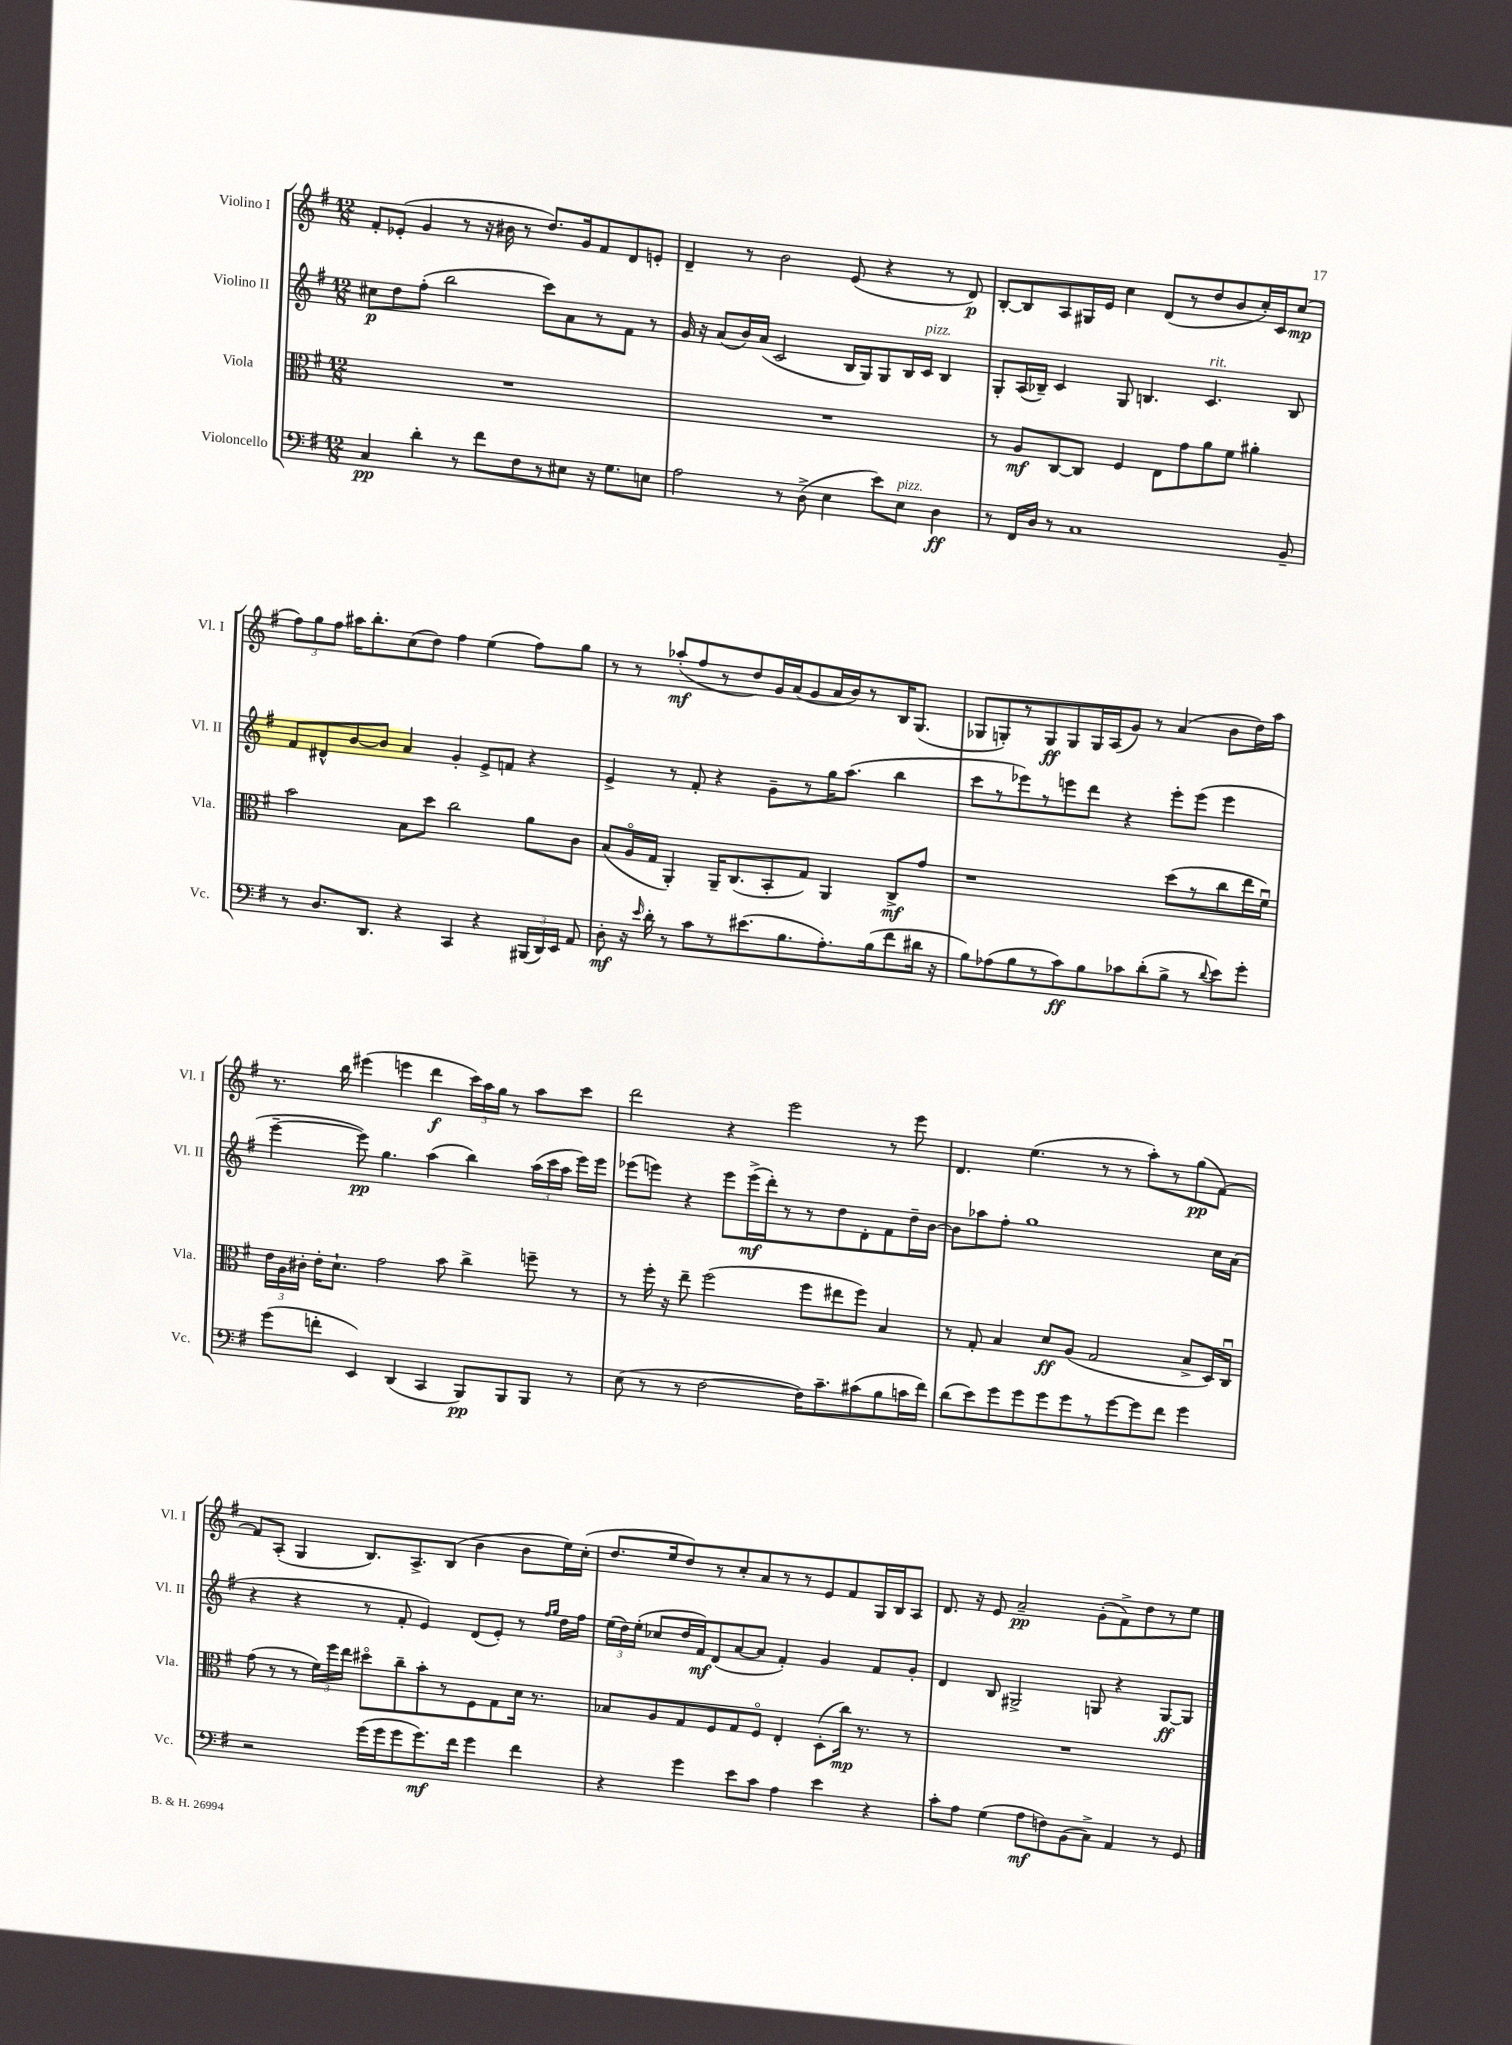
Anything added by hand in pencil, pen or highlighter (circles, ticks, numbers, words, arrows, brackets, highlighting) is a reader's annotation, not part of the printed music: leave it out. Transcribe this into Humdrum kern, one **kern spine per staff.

**kern	**kern	**kern	**kern
*staff4	*staff3	*staff2	*staff1
*clefF4	*clefC3	*clefG2	*clefG2
*k[f#]	*k[f#]	*k[f#]	*k[f#]
*M12/8	*M12/8	*M12/8	*M12/8
4C	1.r	8cc#	8f#'
.	.	8dd	(8e-'
4d'	.	(8ff#'	4g
.	.	2bb	.
8r	.	.	8r
8f#	.	.	16r
.	.	.	16b#
8F#	.	.	8r
8r	.	8ccc)	8.dd)
8E#	.	8a	.
.	.	.	16g
16r	.	8r	8f#
8.G	.	.	.
.	.	8f#	8d
8E	.	8r	8e'
=	=	=	=
2A	1.r	16g	4d~
.	.	16r	.
.	.	(8a	.
.	.	16b)	8r
.	.	(16a	.
.	.	2c	2b
8r	.	.	.
(8D^	.	.	.
4E	.	.	.
.	.	16B	(8e
.	.	16G)	.
8e)	.	8G	4r
8E	.	16B	.
.	.	16c	.
4D	.	4B	8r
.	.	.	8d)
=	=	=	=
8r	8r	8G'	[8B'
16FF#	8A	(16A	8B]
16D	.	16B-~)	.
8r	[8C	4c	8A
1C	8C]	.	16G#
.	.	.	16e
.	4F#	8G	4cc
.	.	4.B	.
.	8E	.	(8d
.	8g	.	8r
.	8a	4.c	8dd
.	8f#	.	8b
.	4a#'	.	16cc')
.	.	.	16c
8BB~	.	8B	(8cc
=	=	=	=
8r	2b	8f#	12ff#)
.	.	.	12gg
8.D	.	8d#^^	.
.	.	.	12ff#
.	.	[8b	16aa#
8.DD	.	.	8.bb'
.	.	8b]	.
4r	8B	4a	(8cc
.	8dd	.	8dd)
4CC	2cc	4g'	4ff#
4r	.	8e^	(4ee
.	.	8f	.
(24BBB#	8a	4r	8ff#)
24DD)	.	.	.
24EE	.	.	.
8AA	8c	.	8gg
=	=	=	=
8D'	(8B	4e^	8r
16r	16Ao	.	8r
16qqe	.	.	.
16d'	16G	.	.
8r	4AA')	8r	(8aa-'
8c	.	8f#'	8ff#
8r	16AA~	4r	8r
.	(8.C	.	.
(8.e#	.	.	8dd)
.	8BB'	8g~	16g
8.B	.	.	(16a
.	8G)	8r	8g
8.A')	4AA	16gg	16a
.	.	(8.aa	16b)
.	.	.	8r
(16B	.	.	.
8f#	8C^	4bb	16B
.	.	.	(8.G
16d#	8g	.	.
16r	.	.	.
=	=	=	=
8B)	1r	8ccc	8G-
(8A-	.	8r	8G')
8B	.	8eee-)	8r
8r	.	8r	8G
8c)	.	8eee	8G
8B	.	8ddd	16G
.	.	.	(16A
8c-	.	4r	8g)
(8d'	.	.	8r
8B^	(8dd	8eee'	(4a
8r	8r	(8eee	.
8qqd	.	.	.
8e)	8cc	4eee	8b
8g'	16ee	.	16dd)
.	16f#u)	.	16aa
=	=	=	=
(8g	24e	[4eee~	8.r
.	24A	.	.
.	24c#'	.	.
8f'	16e'	.	.
.	8.d`	.	16bb
4EE)	.	8eee])	(4eee#
.	2g	4.gg	.
(4DD	.	.	4eee
4CC	.	(4aa	4ddd
.	8b	.	.
8BBB)	4cc^	4bb)	24ccc)
.	.	.	24aa
.	.	.	24gg
8BBB	.	.	8r
8BBB	8ff~	(24aa	8aa
.	.	24ccc	.
.	.	24aa	.
8r	8r	16eee)	8ccc
.	.	16eee	.
=	=	=	=
(8E	8r	(8eee-	2ddd
8r	16ff#'	8eee)	.
.	16r	.	.
8r	8ee~	4r	.
[2F#	(2ff#	.	.
.	.	8eee	4r
.	.	(16eee^	.
.	.	16ddd')	.
.	.	8r	2eee
16F#])	8ff#	8r	.
8.c~	.	.	.
.	8ee#	8dd	.
(8c#	8ff#)	8d'	.
8B	4B	8f#	8r
16c	.	16dd~	8eee
16f#)	.	[16b	.
=	=	=	=
(8d	8r	8b]	4.d
8e)	8G'	8aa-	.
8g	4B	8ff#'	.
8g	.	1gg	(4.ee
8g	8d	.	.
8g	(8A	.	.
8r	2G	.	8r
[8g	.	.	8r
8g]	.	.	8aa')
8f#	.	.	8r
4g	8B^	.	(8gg
.	16D)	16cc	[8f#)
.	16Cu	(16a	.
=	=	=	=
2r	(8g	4r	8f#]
.	8r	.	(8A'
.	8r	4r	4G
.	24f#)	.	.
.	24ff#	.	.
.	24ee	.	.
(16g	8dd#o	8r	8.B)
16g	.	.	.
8g	8cc~	8f#'	.
.	.	.	8.A^
8.g)	8b'	4e)	.
.	8r	.	(8B
16f#	.	.	.
4g	8F#	(8d	4b
.	8G	8e')	.
4f#	16d	8r	8b
.	8.r	.	.
.	.	16qqff#	.
.	.	16qqgg	.
.	.	16dd	16ee)
.	.	16ff#	(16cc'
=	=	=	=
4r	8B-	(24ee	8.dd
.	.	24dd)	.
.	.	(24ee'	.
.	8A	8cc-	.
.	.	.	16ee
4g	8G	16dd	8dd)
.	.	16f#)	.
.	8F#	(8d	8r
8e	8G	[8a	8cc'
8c	8F#o	8a]	8a
4A	4E'	4f#')	8r
.	.	.	8r
4e	(8D'	4g	8e
.	16cc)	.	8f#
.	8.r	.	.
4r	.	8f#	16G
.	.	.	16B
.	8r	8g'	8A
=	=	=	=
8c'	1.r	4d	8.d
8A	.	.	.
.	.	.	16r
(4G	.	8B	8e
.	.	2G#^	2a~
8A	.	.	.
8F)	.	.	.
(8BB	.	.	.
8C^)	.	8G	(8g'
4AA	.	4r	8f#^)
.	.	.	8dd
8r	.	[8G	8r
8GG	.	8G]	8ee
==	==	==	==
*-	*-	*-	*-
